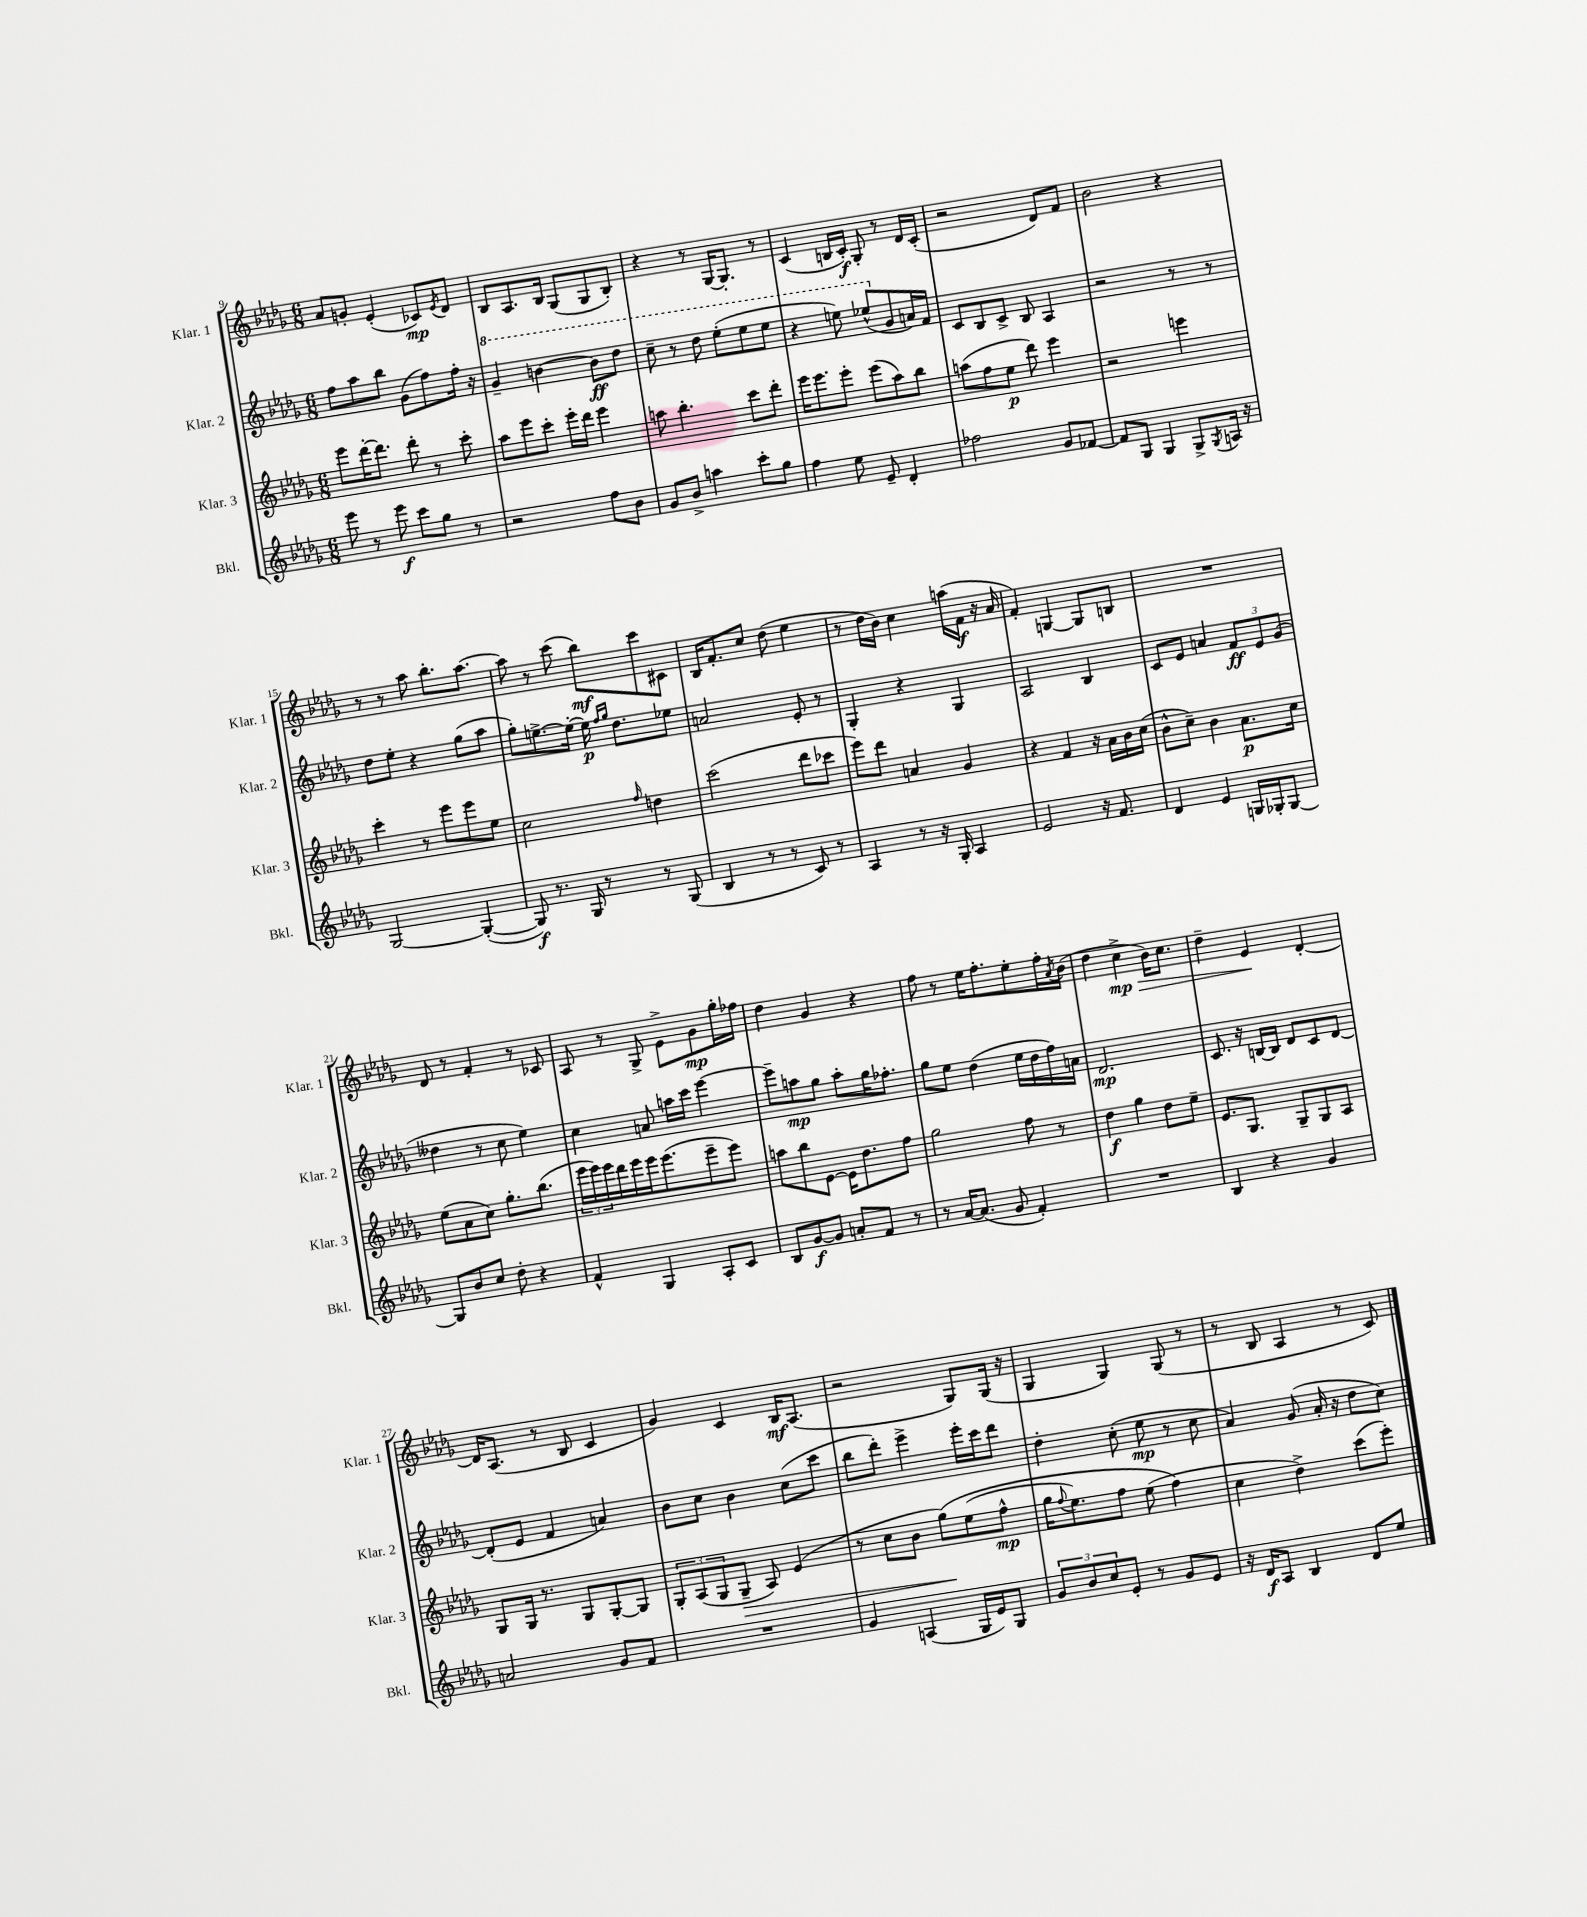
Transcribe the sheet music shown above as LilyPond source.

<<
\new StaffGroup <<
\new Staff = "s0" \with { instrumentName = "Klar. 1" shortInstrumentName = "Klar. 1" } {
    \clef treble \key des \major \numericTimeSignature \time 6/8
    aes'8 g'8-. ees'4-.( ces'8\mp) \acciaccatura { ees'8 } des'8 |
    bes8 aes8. bes16 ges8( ges8 bes8-.) |
    r4 r8 ges16~ ges8.-. r8 |
    c'4( b16 c'16-.\f) ges8-. r8 des'16 c'16-.( |
    r2 des'8) f'8 |
    bes'2 r4 |
    r8 r8 aes''8 bes''8.-. aes''8.~ |
    aes''8 r8 c'''8( bes''8\mf) c'''8 cis'8 |
    bes16 f'8.-. c''8 des''8( ees''4 |
    r8 des''16 bes'16) c''4 a''16( f'16\f r16 aes'16 |
    f'4-.) g4~ g8 b8 |
    R2. |
    des'8 r8 f'4-. r8 ces'8 |
    aes8 r8 ges8-> ees'8-> ges'8\mp ges''16-. fes''16 |
    des''4 ges'4 r4 |
    f''8 r8 ees''16 f''8.-. ees''8-. f''16-. \acciaccatura { aes'8 } bes'16( |
    des''4 c''4->\mp\> bes'16) c''8. |
    des''4-- ees'4\! des'4~-. |
    des'16 aes8.( r8 bes8 c'4 |
    ges'4) c'4 bes16\mf aes8.( |
    r2 ges8) ges16( r16 |
    ges4 ges4) ges8( r8 |
    r8 bes8 aes4 r8 c'8) \bar "|." |
}
\new Staff = "s1" \with { instrumentName = "Klar. 2" shortInstrumentName = "Klar. 2" } {
    \clef treble \key des \major \numericTimeSignature \time 6/8
    f''8 aes''8 bes''8 ges'8( f''8) f''16-. r16 |
    \ottava #1 ges''4-- b''4~ b''8\ff des'''8 |
    c'''8-- r8 des'''8 ees'''8-.( ees'''8 ees'''8 |
    r4 e'''8) ees'''8-^( \ottava #0 ges'8 a'16) f'16 |
    c'8 bes8 c'8-> bes8 aes4 |
    r2 r8 r8 |
    des''8 ees''8-. r4 ges''8( aes''8 |
    ges''8-.) e''8.~-> e''16~-. e''16\p \grace { f''16 ges''16 } des''8. ees''8 |
    a'2 ees'8-. r8 |
    ges4-. r4 ges4 |
    aes2 bes4 |
    c'8 ees'8 a'4 \tuplet 3/2 { f'8\ff ees'8 ges'8( } |
    deses''4 r8 c''8 ees''4) |
    c''4 a'8 a''16 c'''16 ees'''4~ |
    ees'''8-- a''8\mp ges''8 a''8-. ges''16 fes''8.-. |
    ges''8 ees''8 des''4( ees''16 des''16 f''16) a'16 |
    des'2.\mp |
    c'8. r16 b16~ b16 des'8 c'8 des'8~ |
    des'8-.( ees'8 f'4 a'4) |
    bes'8 c''8 bes'4 c''8( c'''8 |
    bes''8 des'''8-.) ees'''4-> ees'''16-. c'''16 des'''8 |
    des''4-. c''8-.( ees''8\mp r8 c''8 |
    aes'4) ges'8( aes'16-. r16 des''8 c''8) \bar "|." |
}
\new Staff = "s2" \with { instrumentName = "Klar. 3" shortInstrumentName = "Klar. 3" } {
    \clef treble \key des \major \numericTimeSignature \time 6/8
    ees'''8 des'''16~-. des'''8. des'''8-. r8 c'''8-. |
    aes''8 ees'''8 c'''8-. ees'''16-. des'''16 ees'''4 |
    a''8 bes''4.-. c'''8 des'''8-. |
    ees'''16 ees'''8. ees'''8-. ees'''8( aes''8) bes''8 |
    a''8( f''8 ees''8\p des'''8) ees'''4 |
    r2 e'''4 |
    c'''4-. r8 ees'''8 ees'''8 ees''8 |
    c''2 \grace { f''16 } d''4 |
    c'''2( des'''8 ces'''8 |
    ees'''8) des'''8 a'4 ges'4 |
    r4 f'4 r16 aes'16 bes'16 c''16( |
    bes'8-^ c''8--) bes'4 aes'8.\p c''16 |
    ees''8( aes'8 c''8) ges''8.-. bes''8.( |
    \tuplet 3/2 { ees'''16 ees'''16) ees'''16 } des'''16 ees'''16 ees'''16 ees'''8.( ees'''8-- ees'''8) |
    a''8 bes''8 ees'8~ ees'16 des''8. f''8 |
    ges''2 f''8 r8 |
    des''4\f ges''4 des''8 ees''8-- |
    ees'8. ges8. ges8-- ges8 aes8 |
    ges8 ges16 r8. ges8 ges8~-. ges8 |
    \tuplet 3/2 { ges8-. aes8( ges8 } ges8--\> aes8) ees'4( |
    r8 c''8 bes'8 ges''8\!)\( ees''8( f''8-^\mp |
    ges''16 \appoggiatura { f''8 } ees''8.) f''8 ees''8( f''4\) |
    c''4 des''4->) c'''8( ees'''8-.) \bar "|." |
}
\new Staff = "s3" \with { instrumentName = "Bkl." shortInstrumentName = "Bkl." } {
    \clef treble \key des \major \numericTimeSignature \time 6/8
    ees'''8 r8 ees'''8\f c'''8 ges''8 r8 |
    r2 f''8 bes'8 |
    ges'8 bes'8-> a''4 c'''8-. ges''8 |
    f''4 ees''8 ees'8-- des'4-. |
    fes''2 ges'8 fes'8~ |
    fes'8 ges8 ges4 ges8-> \acciaccatura { ges8 } a16 r16 |
    ges2~ ges4~-.( |
    ges8\f) r8. ges16 r8 r8 ges8( |
    bes4 r8 r8 c'8) r8 |
    aes4 r8 r16 ges16-. aes4 |
    ees'2 r16 f'8. |
    des'4 ees'4 g16 ges16-. ges8~ |
    ges8 bes'8 c''8 des''8-. r4 |
    f'4-^ ges4 aes8-. c'8 |
    bes8 ges'8~\f ges'8 a'8-. f'8 r8 |
    r8 aes'16~ aes'8.( ges'8 f'4-.) |
    R2. |
    bes4 r4 ges'4 |
    a'2 ges'8 f'8 |
    R2. |
    ges'4 a4( ges16 ees'16) ges8 |
    \tuplet 3/2 { ges'8 bes'8 c''8 } ees'8-. r8 ges'8 ees'8 |
    r16 des'16\f aes8 bes4 des'8 ees''8 \bar "|." |
}
>>
>>
\layout { \context { \Score currentBarNumber = #9 } }
